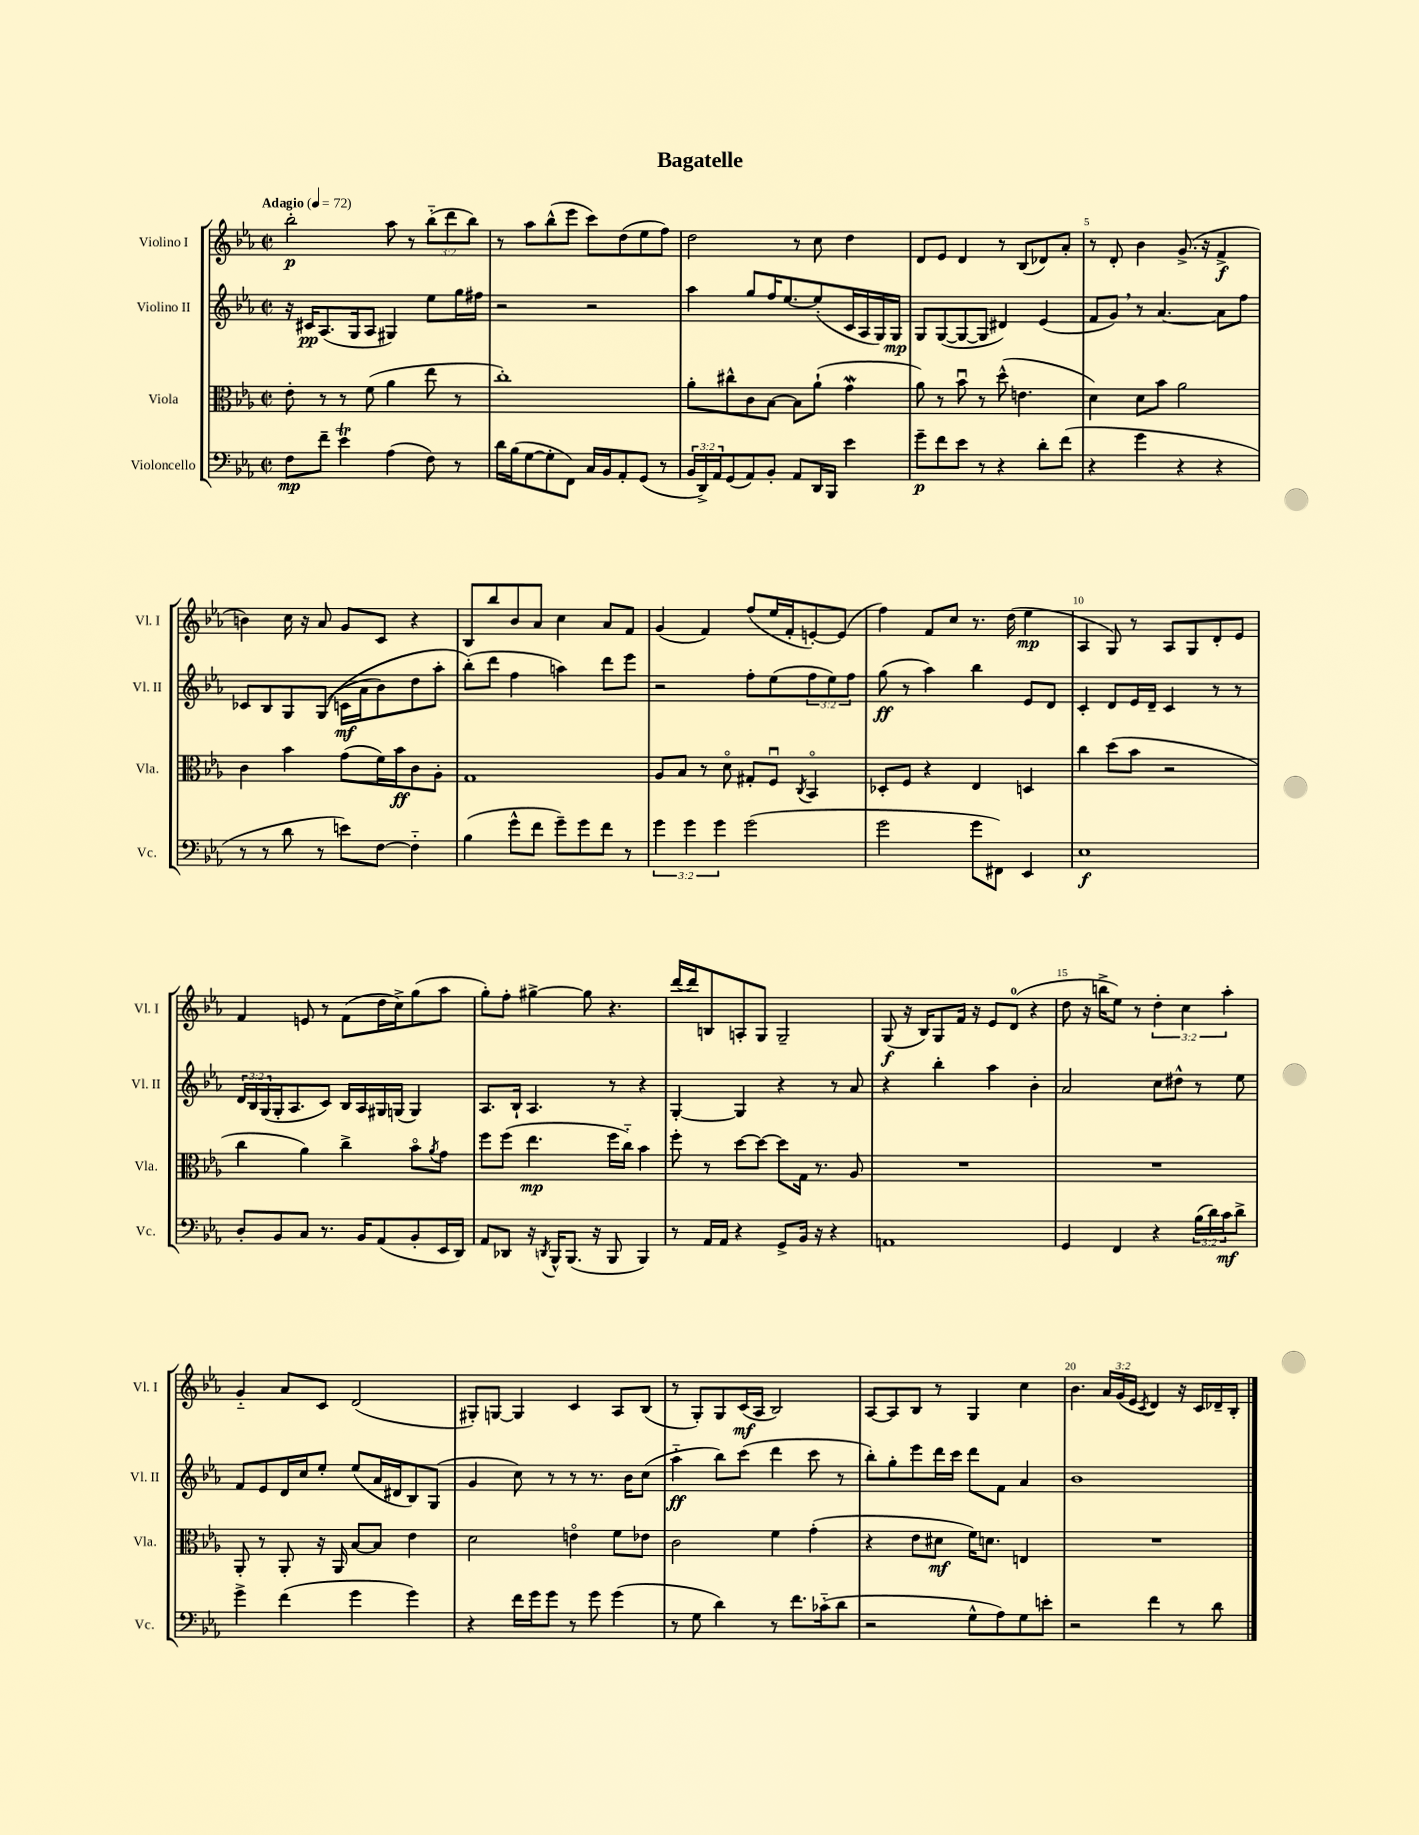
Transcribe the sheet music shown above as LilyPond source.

\header { title = "Bagatelle" }
<<
\new StaffGroup <<
\new Staff = "s0" \with { instrumentName = "Violino I" shortInstrumentName = "Vl. I" } {
    \clef treble \key ees \major \defaultTimeSignature \time 2/2 \override Staff.TupletNumber.text = #tuplet-number::calc-fraction-text \tempo "Adagio" 4 = 72
    bes''2-.\p aes''8 r8 \tuplet 3/2 { bes''8-_( d'''8 bes''8) } |
    r8 aes''8 bes''8-^( ees'''8 c'''8) d''8( ees''8 f''8) |
    d''2 r8 c''8 d''4 |
    d'8 ees'8 d'4 r8 bes8( des'8) aes'8-. |
    r8 d'8-. bes'4 g'8.->( r16 f'4->\f |
    b'4) c''16 r16 aes'8 g'8 c'8 r4 |
    bes8 bes''8 bes'8 aes'8 c''4 aes'8 f'8 |
    g'4( f'4) f''8( ees''16 f'16-. e'8~-.) e'8( |
    f''4) f'8 c''8 r8. d''16( ees''4\mp |
    aes4 g8) r8 aes8 g8 d'8-. ees'8 |
    f'4 e'8 r8 f'8( d''16 c''16->) g''8( aes''8 |
    g''8-.) f''8-. gis''4~-> gis''8 r4. |
    d'''16~ d'''16 b8 a8-. g8 g2-- |
    g8\f( r16 bes16) g8 f'16 r16 ees'8 d'8-0( r4 |
    d''8 r16 b''16-> ees''8) r8 \tuplet 3/2 { d''4-. c''4 aes''4-. } |
    g'4-_ aes'8 c'8 d'2( |
    gis8-.) g8~ g4 c'4 aes8 bes8( |
    r8 g8-.) g8 c'16\mf( aes16 bes2) |
    aes8~ aes8 bes8 r8 g4 c''4 |
    bes'4. \tuplet 3/2 { aes'16 g'16( ees'16 } \acciaccatura { c'8 } d'4) r16 c'16 des'16-- bes16-. \bar "|." |
}
\new Staff = "s1" \with { instrumentName = "Violino II" shortInstrumentName = "Vl. II" } {
    \clef treble \key ees \major \defaultTimeSignature \time 2/2 \override Staff.TupletNumber.text = #tuplet-number::calc-fraction-text
    r16 cis'16\pp aes8.( g16 aes8 gis4) ees''8 g''16 fis''16 |
    r2 r2 |
    aes''4 g''8 f''16 ees''8.~ ees''8-.( c'16 aes16 g16) g16\mp |
    g8 g8~( g8~ g8 dis'4) ees'4( |
    f'8 g'8) \breathe r8 aes'4.~ aes'8 f''8 |
    ces'8 bes8 g8 g8(\( c'16\mf aes'16 bes'8) d''8 aes''8-. |
    bes''8-.(\) d'''8 f''4 a''4) d'''8 ees'''8 |
    r2 f''8-. ees''8( \tuplet 3/2 { f''8 ees''8) f''8 } |
    g''8\ff( r8 aes''4) bes''4 ees'8 d'8 |
    c'4-. d'8 ees'16 d'16-- c'4 r8 r8 |
    \tuplet 3/2 { d'16 bes16 g16( } g16-. aes8. c'8) bes16 aes16 gis16 g16( g4) |
    aes8. bes16-! aes4. r8 r4 |
    g4~-. g4 r4 r8 aes'8 |
    r4 bes''4-. aes''4 bes'4-. |
    aes'2 c''8 dis''8-^ r8 ees''8 |
    f'8 ees'8 d'16 c''16 ees''8-. ees''8( aes'16 dis'16 bes8) g8( |
    g'4 c''8) r8 r8 r8. bes'16 c''8( |
    aes''4-_\ff bes''8) c'''8( d'''4 c'''8 r8 |
    bes''8-.) g''8-. ees'''8 d'''16 c'''16 d'''8 f'8 aes'4 |
    bes'1 \bar "|." |
}
\new Staff = "s2" \with { instrumentName = "Viola" shortInstrumentName = "Vla." } {
    \clef alto \key ees \major \defaultTimeSignature \time 2/2
    ees'8-. r8 r8 f'8( aes'4 ees''8 r8 |
    c''1-.) |
    aes'8-. cis''8-^ c'8 bes8~ bes8 aes'8-!( g'4\mordent |
    aes'8) r8 bes'8\downbow r8 d''8-^( e'4. |
    d'4) d'8 bes'8 aes'2 |
    c'4 bes'4 g'8( f'16) bes'16\ff c'8 aes8-. |
    g1 |
    aes8 bes8 r8 d'8\flageolet gis8-. f8\downbow \acciaccatura { c8 } bes,4\flageolet |
    des8-. f8 r4 ees4 d4 |
    c''4 d''8( bes'8 r2 |
    c''4 aes'4) c''4-> bes'8\flageolet \acciaccatura { aes'8 } g'8 |
    f''8 f''8( ees''4.\mp f''16 c''16-_) bes'4 |
    f''8-. r8 d''8~ d''8~ d''8 g16 r8. aes8 |
    R1 |
    R1 |
    aes,8-. r8 aes,8-. r16 aes,16 bes8~ bes8 ees'4 |
    d'2 e'4\flageolet f'8 ees'8 |
    c'2 f'4 g'4-.( |
    r4 ees'8 dis'8\mf f'16) d'8. e4 |
    R1 \bar "|." |
}
\new Staff = "s3" \with { instrumentName = "Violoncello" shortInstrumentName = "Vc." } {
    \clef bass \key ees \major \defaultTimeSignature \time 2/2 \override Staff.TupletNumber.text = #tuplet-number::calc-fraction-text
    f8\mp f'8-- ees'4\trill aes4( f8) r8 |
    d'16 bes16( g8~ g8-. f,8) c16 bes,16 aes,8-. g,8( r8 |
    \tuplet 3/2 { bes,16 d,16->) aes,16 } g,8( aes,8) bes,8-. aes,8 d,16 bes,,16 ees'4 |
    g'8--\p f'8 ees'8 r8 r4 d'8-. f'8( |
    r4 g'4 r4 r4 |
    r8 r8 d'8 r8 e'8) f8~ f4-_ |
    bes4( g'8-^ f'8 g'8--) g'8 f'8 r8 |
    \tuplet 3/2 { g'4 g'4 g'4 } g'2( |
    g'2 g'8 fis,8) ees,4 |
    ees1\f |
    d8-. bes,8 c8 r8. bes,16 aes,8( bes,8-. ees,16 d,16) |
    aes,8 des,8 r16 \acciaccatura { d,8 } bes,,16-^ bes,,8.( r16 bes,,8 bes,,4) |
    r8 aes,16 aes,16 r4 g,8-> bes,16 r16 r4 |
    a,1 |
    g,4 f,4 r4 \tuplet 3/2 { bes16( d'16) c'16\mf } d'8-> |
    g'4-> f'4( g'4 g'4) |
    r4 f'16 g'16 g'8 r8 g'8 g'4( |
    r8 g8 d'4) r8 f'8. ces'16-_( d'8 |
    r2 g8-^ aes8) g8 e'8-. |
    r2 f'4 r8 d'8 \bar "|." |
}
>>
>>
\layout { \context { \Score \override BarNumber.break-visibility = ##(#f #t #t) barNumberVisibility = #(every-nth-bar-number-visible 5) } }
